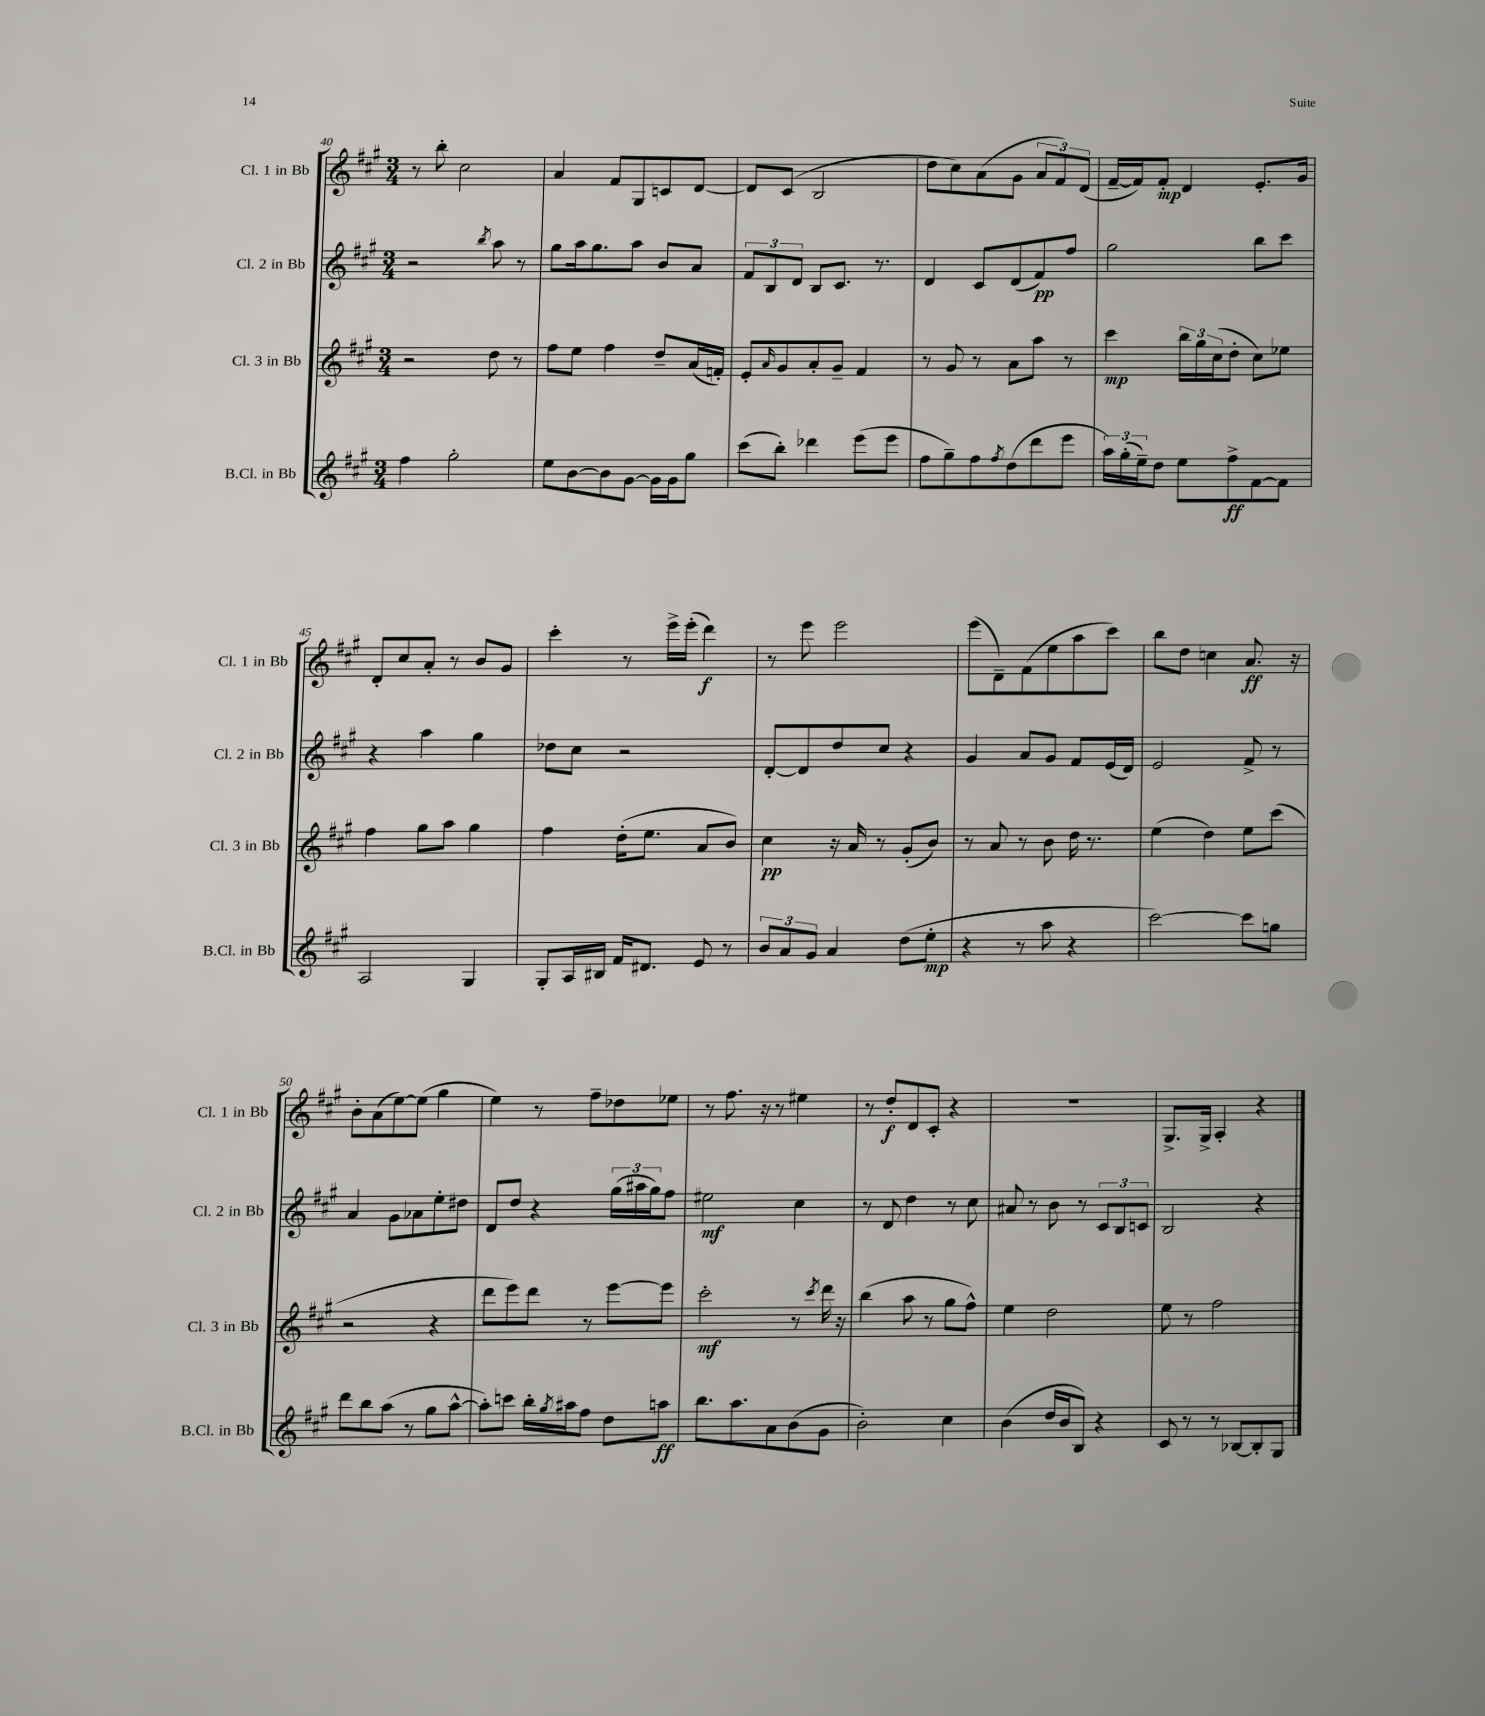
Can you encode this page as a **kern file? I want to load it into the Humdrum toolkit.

**kern	**dynam	**kern	**dynam	**kern	**dynam	**kern	**dynam
*part4	*part4	*part3	*part3	*part2	*part2	*part1	*part1
*staff4	*staff4	*staff3	*staff3	*staff2	*staff2	*staff1	*staff1
*I"B.Cl. in Bb	*	*I"Cl. 3 in Bb	*	*I"Cl. 2 in Bb	*	*I"Cl. 1 in Bb	*
*I'B.Cl. in Bb	*	*I'Cl. 3 in Bb	*	*I'Cl. 2 in Bb	*	*I'Cl. 1 in Bb	*
*clefG2	*	*clefG2	*	*clefG2	*	*clefG2	*
*k[f#c#g#]	*	*k[f#c#g#]	*	*k[f#c#g#]	*	*k[f#c#g#]	*
*M3/4	*	*M3/4	*	*M3/4	*	*M3/4	*
=40	=40	=40	=40	=40	=40	=40	=40
4ff#\	.	2r	.	2r	.	8r	.
.	.	.	.	.	.	8bb'\	.
2gg#'\	.	.	.	.	.	2cc#\	.
.	.	.	.	8qbb/	.	.	.
.	.	8dd\	.	8aa\	.	.	.
.	.	8r	.	8r	.	.	.
=41	=41	=41	=41	=41	=41	=41	=41
8ee\L	.	8ff#\L	.	8gg#\L	.	4a/	.
[8b\	.	8ee\J	.	16aa\k	.	.	.
.	.	.	.	8.gg#\	.	.	.
8b\]	.	4ff#\	.	.	.	8f#/L	.
[8g#\J	.	.	.	8aa\J	.	8G#/	.
16g#\LL]	.	8dd~/L	.	8b/L	.	8cn/	.
16g#\J	.	.	.	.	.	.	.
8gg#\J	.	(16a/L	.	8a/J	.	[8d/J	.
.	.	16fn'/JJ)	.	.	.	.	.
=42	=42	=42	=42	=42	=42	=42	=42
(8ccc#\L	.	8e'/L	.	12f#/L	.	8d/L]	.
.	.	.	.	12B/	.	.	.
.	.	16qqa/	.	.	.	.	.
8bb'\J)	.	8g#/	.	.	.	(8c#/J	.
.	.	.	.	12d/J	.	.	.
4ddd-X\	.	8a'/	.	8B/L	.	2B/	.
.	.	8g#~/J	.	8.c#/J	.	.	.
(8eee\L	.	4f#/	.	.	.	.	.
.	.	.	.	8.r	.	.	.
8eee\J	.	.	.	.	.	.	.
=43	=43	=43	=43	=43	=43	=43	=43
8ff#\L	.	8r	.	4d/	.	8dd\L	.
8gg#~\)	.	8g#/	.	.	.	8cc#\)	.
8ff#\	.	8r	.	8c#/L	.	(8a\	.
8qff#/	.	.	.	.	.	.	.
(8dd\	.	8a\L	.	(8d/	.	8g#\J	.
8ddd\	.	8aa\J	.	8f#/)	pp	12a/L	.
.	.	.	.	.	.	12f#/)	.
8eee\J	.	8r	.	8ff#/J	.	.	.
.	.	.	.	.	.	(12d/J	.
=44	=44	=44	=44	=44	=44	=44	=44
24aa\LL)	.	4ccc#\	mp	2gg#\	.	[16f#~/LL	.
(24gg#'\	.	.	.	.	.	.	.
.	.	.	.	.	.	16f#/J])	.
24ee~\J)	.	.	.	.	.	.	.
8dd\J	.	.	.	.	.	8f#'/J	mp
8ee\L	.	24bb\LL	.	.	.	4d/	.
.	.	24gg#\	.	.	.	.	.
.	.	(24cc#\J	.	.	.	.	.
8ff#^\	ff	8dd'\J	.	.	.	.	.
[8f#\	.	8cc#\L)	.	8bb\L	.	8.e'/L	.
8f#\J]	.	8ee-X\J	.	8ccc#\J	.	.	.
.	.	.	.	.	.	16g#/Jk	.
!!LO:LB:g=z
=45	=45	=45	=45	=45	=45	=45	=45
2A/	.	4ff#\	.	4r	.	8d'/L	.
.	.	.	.	.	.	8cc#/	.
.	.	8gg#\L	.	4aa\	.	8a'/J	.
.	.	8aa\J	.	.	.	8r	.
4G#/	.	4gg#\	.	4gg#\	.	8b/L	.
.	.	.	.	.	.	8g#/J	.
=46	=46	=46	=46	=46	=46	=46	=46
8G#'/L	.	4ff#\	.	8dd-X\L	.	4ccc#'\	.
16A/L	.	.	.	8cc#\J	.	.	.
16B#X/JJ	.	.	.	.	.	.	.
16f#/KL	.	(16dd'\KL	.	2r	.	8r	.
8.d#X/J	.	8.ee\J	.	.	.	.	.
.	.	.	.	.	.	16eee^\LL	.
.	.	.	.	.	.	(16eee'\JJ	.
8e/	.	8a/L	.	.	.	4ddd\)	f
8r	.	8b/J)	.	.	.	.	.
=47	=47	=47	=47	=47	=47	=47	=47
12b/L	.	4cc#\	pp	[8d'/L	.	8r	.
12a/	.	.	.	.	.	.	.
.	.	.	.	8d/]	.	8eee\	.
12g#/J	.	.	.	.	.	.	.
4a/	.	16r	.	8dd/	.	2eee\	.
.	.	16a/	.	.	.	.	.
.	.	8r	.	8cc#/J	.	.	.
(8dd\L	.	(8g#'/L	.	4r	.	.	.
8ee'\J	mp	8b/J)	.	.	.	.	.
=48	=48	=48	=48	=48	=48	=48	=48
4r	.	8r	.	4g#/	.	(8eee\L	.
.	.	8a/	.	.	.	8d~\)	.
8r	.	8r	.	8a/L	.	(8f#\	.
8aa\	.	8b\	.	8g#/J	.	8ee\	.
4r	.	16dd\	.	8f#/L	.	8aa\	.
.	.	8.r	.	.	.	.	.
.	.	.	.	(16e/L	.	8ccc#\J)	.
.	.	.	.	16d/JJ)	.	.	.
=49	=49	=49	=49	=49	=49	=49	=49
[2ccc#\)	.	(4ee\	.	2e/	.	8bb\L	.
.	.	.	.	.	.	8dd\J	.
.	.	4dd\)	.	.	.	4ccn\	.
8ccc#\L]	.	8ee\L	.	8f#^/	.	8.a/	ff
8ggn\J	.	(8ccc#\J	.	8r	.	.	.
.	.	.	.	.	.	16r	.
!!LO:LB:g=z
=50	=50	=50	=50	=50	=50	=50	=50
8ddd\L	.	2r	.	4a/	.	8b'\L	.
8bb\	.	.	.	.	.	(8a\	.
(8aa\J	.	.	.	8g#\L	.	[8ee\)	.
8r	.	.	.	8a-X\	.	(8ee\J]	.
8gg#\L	.	4r	.	8ee'\	.	4gg#\	.
[8aa^^\J	.	.	.	8dd#X\J	.	.	.
=51	=51	=51	=51	=51	=51	=51	=51
8aa'\L])	.	8ddd\L	.	8d/L	.	4ee\)	.
8cccn\J	.	8eee\)	.	8dd/J	.	.	.
16bb'\LL	.	8ddd\J	.	4r	.	8r	.
8qgg#/	.	.	.	.	.	.	.
16aa#X\J	.	.	.	.	.	.	.
8ff#\J	.	8r	.	.	.	8ff#~\L	.
8dd\L	.	[8eee\L	.	(24gg#\LL	.	8dd-X\	.
.	.	.	.	24aa#X\	.	.	.
.	.	.	.	24gg#\J)	.	.	.
8aan\J	ff	8eee\J]	.	8ff#\J	.	8ee-X\J	.
=52	=52	=52	=52	=52	=52	=52	=52
8.bb\L	.	2ccc#'\	mf	2ee#X\	mf	8r	.
.	.	.	.	.	.	8.ff#\	.
8.aa\	.	.	.	.	.	.	.
.	.	.	.	.	.	16r	.
8a\	.	.	.	.	.	8r	.
(8b\	.	8r	.	4cc#\	.	4ee#X\	.
.	.	8qccc#/	.	.	.	.	.
8g#\J	.	16ddd\	.	.	.	.	.
.	.	16r	.	.	.	.	.
=53	=53	=53	=53	=53	=53	=53	=53
2b'\)	.	(4bb\	.	8r	.	8r	.
.	.	.	.	8d/	.	8dd'/L	f
.	.	8aa\	.	4dd\	.	8d/	.
.	.	8r	.	.	.	8c#'/J	.
4cc#\	.	8gg#\L	.	8r	.	4r	.
.	.	8ff#^^\J)	.	8cc#\	.	.	.
=54	=54	=54	=54	=54	=54	=54	=54
(4b\	.	4ee\	.	8a#X/	.	2.r	.
.	.	.	.	8r	.	.	.
16dd/LL	.	2dd\	.	8b\	.	.	.
16b/J	.	.	.	.	.	.	.
8B/J)	.	.	.	8r	.	.	.
4r	.	.	.	12c#/L	.	.	.
.	.	.	.	12B/	.	.	.
.	.	.	.	12cn/J	.	.	.
=55	=55	=55	=55	=55	=55	=55	=55
8c#/	.	8ee\	.	2B/	.	8.G#^/L	.
8r	.	8r	.	.	.	.	.
.	.	.	.	.	.	16G#^/Jk	.
8r	.	2ff#\	.	.	.	4A'/	.
[8B-X/L	.	.	.	.	.	.	.
8B-'/]	.	.	.	4r	.	4r	.
8G#/J	.	.	.	.	.	.	.
==	==	==	==	==	==	==	==
*-	*-	*-	*-	*-	*-	*-	*-
